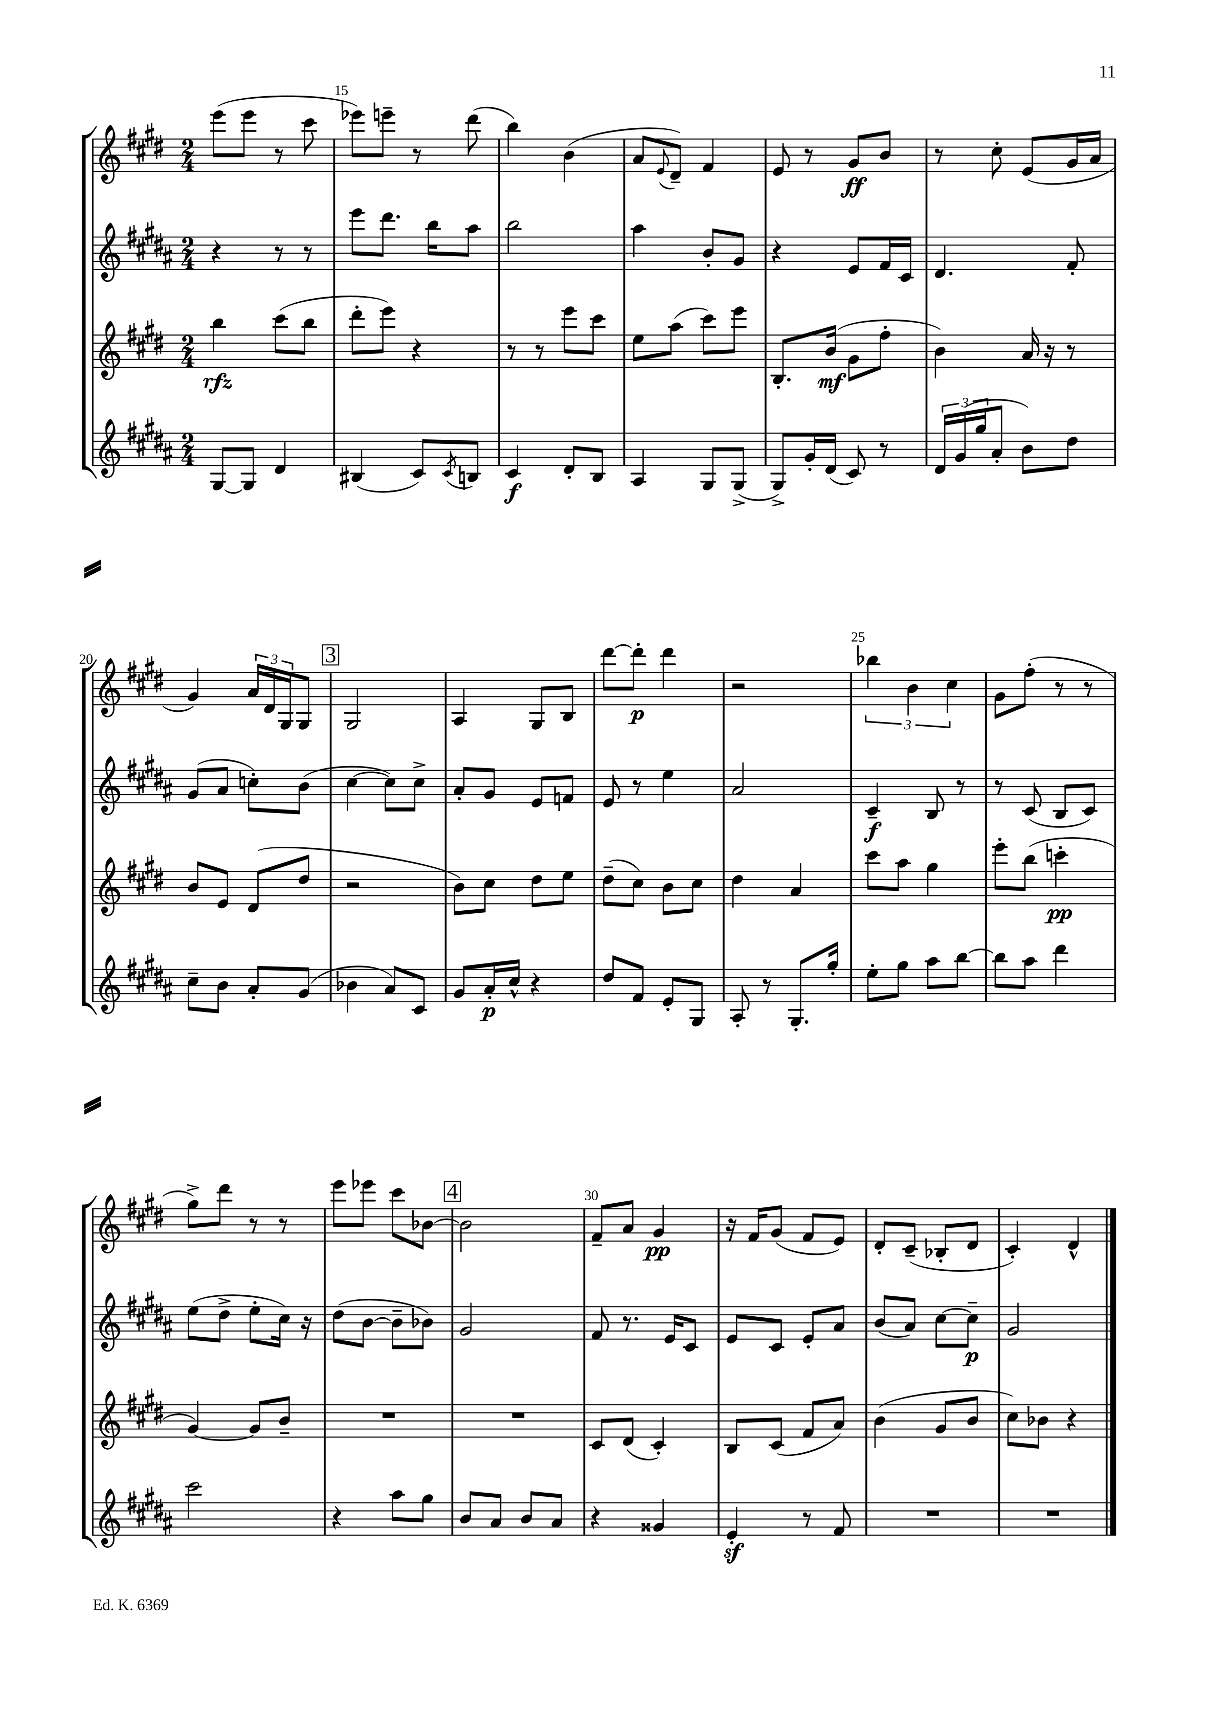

**kern	**dynam	**kern	**dynam	**kern	**dynam	**kern	**dynam
*part4	*part4	*part3	*part3	*part2	*part2	*part1	*part1
*staff4	*staff4	*staff3	*staff3	*staff2	*staff2	*staff1	*staff1
*clefG2	*	*clefG2	*	*clefG2	*	*clefG2	*
*k[f#c#g#d#a#]	*	*k[f#c#g#d#]	*	*k[f#c#g#d#a#]	*	*k[f#c#g#d#]	*
*M2/4	*	*M2/4	*	*M2/4	*	*M2/4	*
=14	=14	=14	=14	=14	=14	=14	=14
[8G#/L	.	4bb\	rfz	4r	.	(8eee\L	.
8G#/J]	.	.	.	.	.	8eee\J	.
4d#/	.	(8ccc#\L	.	8r	.	8r	.
.	.	8bb\J	.	8r	.	8ccc#\	.
=15	=15	=15	=15	=15	=15	=15	=15
(4B#X/	.	8ddd#'\L	.	8eee\L	.	8eee-X\L)	.
.	.	8eee\J)	.	8.ddd#\J	.	8eeen~\J	.
8c#/L)	.	4r	.	.	.	8r	.
.	.	.	.	16bb\KL	.	.	.
8qc#/	.	.	.	.	.	.	.
8Bn/J	.	.	.	8aa#\J	.	(8ddd#\	.
=16	=16	=16	=16	=16	=16	=16	=16
4c#/	f	8r	.	2bb\	.	4bb\)	.
.	.	8r	.	.	.	.	.
8d#'/L	.	8eee\L	.	.	.	(4b\	.
8B/J	.	8ccc#\J	.	.	.	.	.
=17	=17	=17	=17	=17	=17	=17	=17
4A#/	.	8ee\L	.	4aa#\	.	8a/L	.
.	.	.	.	.	.	8qqe/	.
.	.	(8aa\J	.	.	.	8d#~/J)	.
8G#/L	.	8ccc#\L)	.	8b'/L	.	4f#/	.
(8G#^/J	.	8eee\J	.	8g#/J	.	.	.
=18	=18	=18	=18	=18	=18	=18	=18
8G#^/L)	.	8.B'/L	.	4r	.	8e/	.
16g#'/L	.	.	.	.	.	8r	.
(16d#/JJ	.	(16b/Jk	mf	.	.	.	.
8c#/)	.	8g#\L	.	8e/L	.	8g#/L	ff
8r	.	8ff#'\J	.	16f#/L	.	8b/J	.
.	.	.	.	16c#/JJ	.	.	.
=19	=19	=19	=19	=19	=19	=19	=19
24d#/LL	.	4b\)	.	4.d#/	.	8r	.
(24g#/	.	.	.	.	.	.	.
24gg#/J	.	.	.	.	.	.	.
8a#'/J	.	.	.	.	.	8cc#'\	.
8b\L)	.	16a/	.	.	.	(8e/L	.
.	.	16r	.	.	.	.	.
8dd#\J	.	8r	.	8f#'/	.	16g#/L	.
.	.	.	.	.	.	16a/JJ	.
!!LO:LB:g=z
=20	=20	=20	=20	=20	=20	=20	=20
8cc#~\L	.	8b/L	.	(8g#/L	.	4g#/)	.
8b\J	.	8e/J	.	8a#/J	.	.	.
8a#'/L	.	(8d#/L	.	8ccn'\L)	.	24a/LL	.
.	.	.	.	.	.	24d#/	.
.	.	.	.	.	.	24G#/J	.
(8g#/J	.	8dd#/J	.	(8b\J	.	8G#/J	.
!!LO:REH:place=s1:t=3
=21	=21	=21	=21	=21	=21	=21	=21
4b-X\	.	2r	.	[4cc#\	.	2G#/	.
8a#/L)	.	.	.	8cc#\L])	.	.	.
8c#/J	.	.	.	8cc#^\J	.	.	.
=22	=22	=22	=22	=22	=22	=22	=22
8g#/L	.	8b\L)	.	8a#'/L	.	4A/	.
16a#'/L	p	8cc#\J	.	8g#/J	.	.	.
16cc#^^/JJ	.	.	.	.	.	.	.
4r	.	8dd#\L	.	8e/L	.	8G#/L	.
.	.	8ee\J	.	8fn/J	.	8B/J	.
=23	=23	=23	=23	=23	=23	=23	=23
8dd#/L	.	(8dd#~\L	.	8e/	.	[8ddd#\L	.
8f#/J	.	8cc#\J)	.	8r	.	8ddd#'\J]	p
8e'/L	.	8b\L	.	4ee\	.	4ddd#\	.
8G#/J	.	8cc#\J	.	.	.	.	.
=24	=24	=24	=24	=24	=24	=24	=24
8A#'/	.	4dd#\	.	2a#/	.	2r	.
8r	.	.	.	.	.	.	.
8.G#'/L	.	4a/	.	.	.	.	.
16gg#'/Jk	.	.	.	.	.	.	.
=25	=25	=25	=25	=25	=25	=25	=25
8ee'\L	.	8ccc#\L	.	4c#~/	f	6bb-X\	.
8gg#\J	.	8aa\J	.	.	.	.	.
.	.	.	.	.	.	6b\	.
8aa#\L	.	4gg#\	.	8B/	.	.	.
.	.	.	.	.	.	6cc#\	.
[8bb\J	.	.	.	8r	.	.	.
=26	=26	=26	=26	=26	=26	=26	=26
8bb\L]	.	8eee'\L	.	8r	.	8g#\L	.
8aa#\J	.	(8bb\J	.	(8c#/	.	(8ff#'\J	.
4ddd#\	.	4cccn'\	pp	8B/L	.	8r	.
.	.	.	.	8c#/J)	.	8r	.
!!LO:LB:g=z
=27	=27	=27	=27	=27	=27	=27	=27
2ccc#\	.	[4g#/)	.	(8ee\L	.	8gg#^\L)	.
.	.	.	.	8dd#^\J	.	8ddd#\J	.
.	.	8g#/L]	.	8ee'\L	.	8r	.
.	.	8b~/J	.	16cc#\Jk)	.	8r	.
.	.	.	.	16r	.	.	.
=28	=28	=28	=28	=28	=28	=28	=28
4r	.	2r	.	(8dd#\L	.	8eee\L	.
.	.	.	.	[8b\J	.	8eee-X\J	.
8aa#\L	.	.	.	8b~\L]	.	8ccc#\L	.
8gg#\J	.	.	.	8b-X\J)	.	[8b-X\J	.
!!LO:REH:place=s1:t=4
=29	=29	=29	=29	=29	=29	=29	=29
8b/L	.	2r	.	2g#/	.	2b-\]	.
8a#/J	.	.	.	.	.	.	.
8b/L	.	.	.	.	.	.	.
8a#/J	.	.	.	.	.	.	.
=30	=30	=30	=30	=30	=30	=30	=30
4r	.	8c#/L	.	8f#/	.	8f#~/L	.
.	.	(8d#/J	.	8.r	.	8a/J	.
4g##X/	.	4c#'/)	.	.	.	4g#/	pp
.	.	.	.	16e/KL	.	.	.
.	.	.	.	8c#/J	.	.	.
=31	=31	=31	=31	=31	=31	=31	=31
4ez'/	.	8B/L	.	8e/L	.	16r	.
.	.	.	.	.	.	16f#/KL	.
.	.	(8c#/J	.	8c#/J	.	(8g#/J	.
8r	.	8f#/L	.	8e'/L	.	8f#/L	.
8f#/	.	8a/J)	.	8a#/J	.	8e/J)	.
=32	=32	=32	=32	=32	=32	=32	=32
2r	.	(4b\	.	(8b/L	.	8d#'/L	.
.	.	.	.	8a#/J)	.	(8c#~/J	.
.	.	8g#/L	.	[8cc#\L	.	8B-X'/L	.
.	.	8b/J	.	8cc#~\J]	p	8d#/J	.
=33	=33	=33	=33	=33	=33	=33	=33
2r	.	8cc#\L)	.	2g#/	.	4c#'/)	.
.	.	8b-X\J	.	.	.	.	.
.	.	4r	.	.	.	4d#^^/	.
==	==	==	==	==	==	==	==
*-	*-	*-	*-	*-	*-	*-	*-
